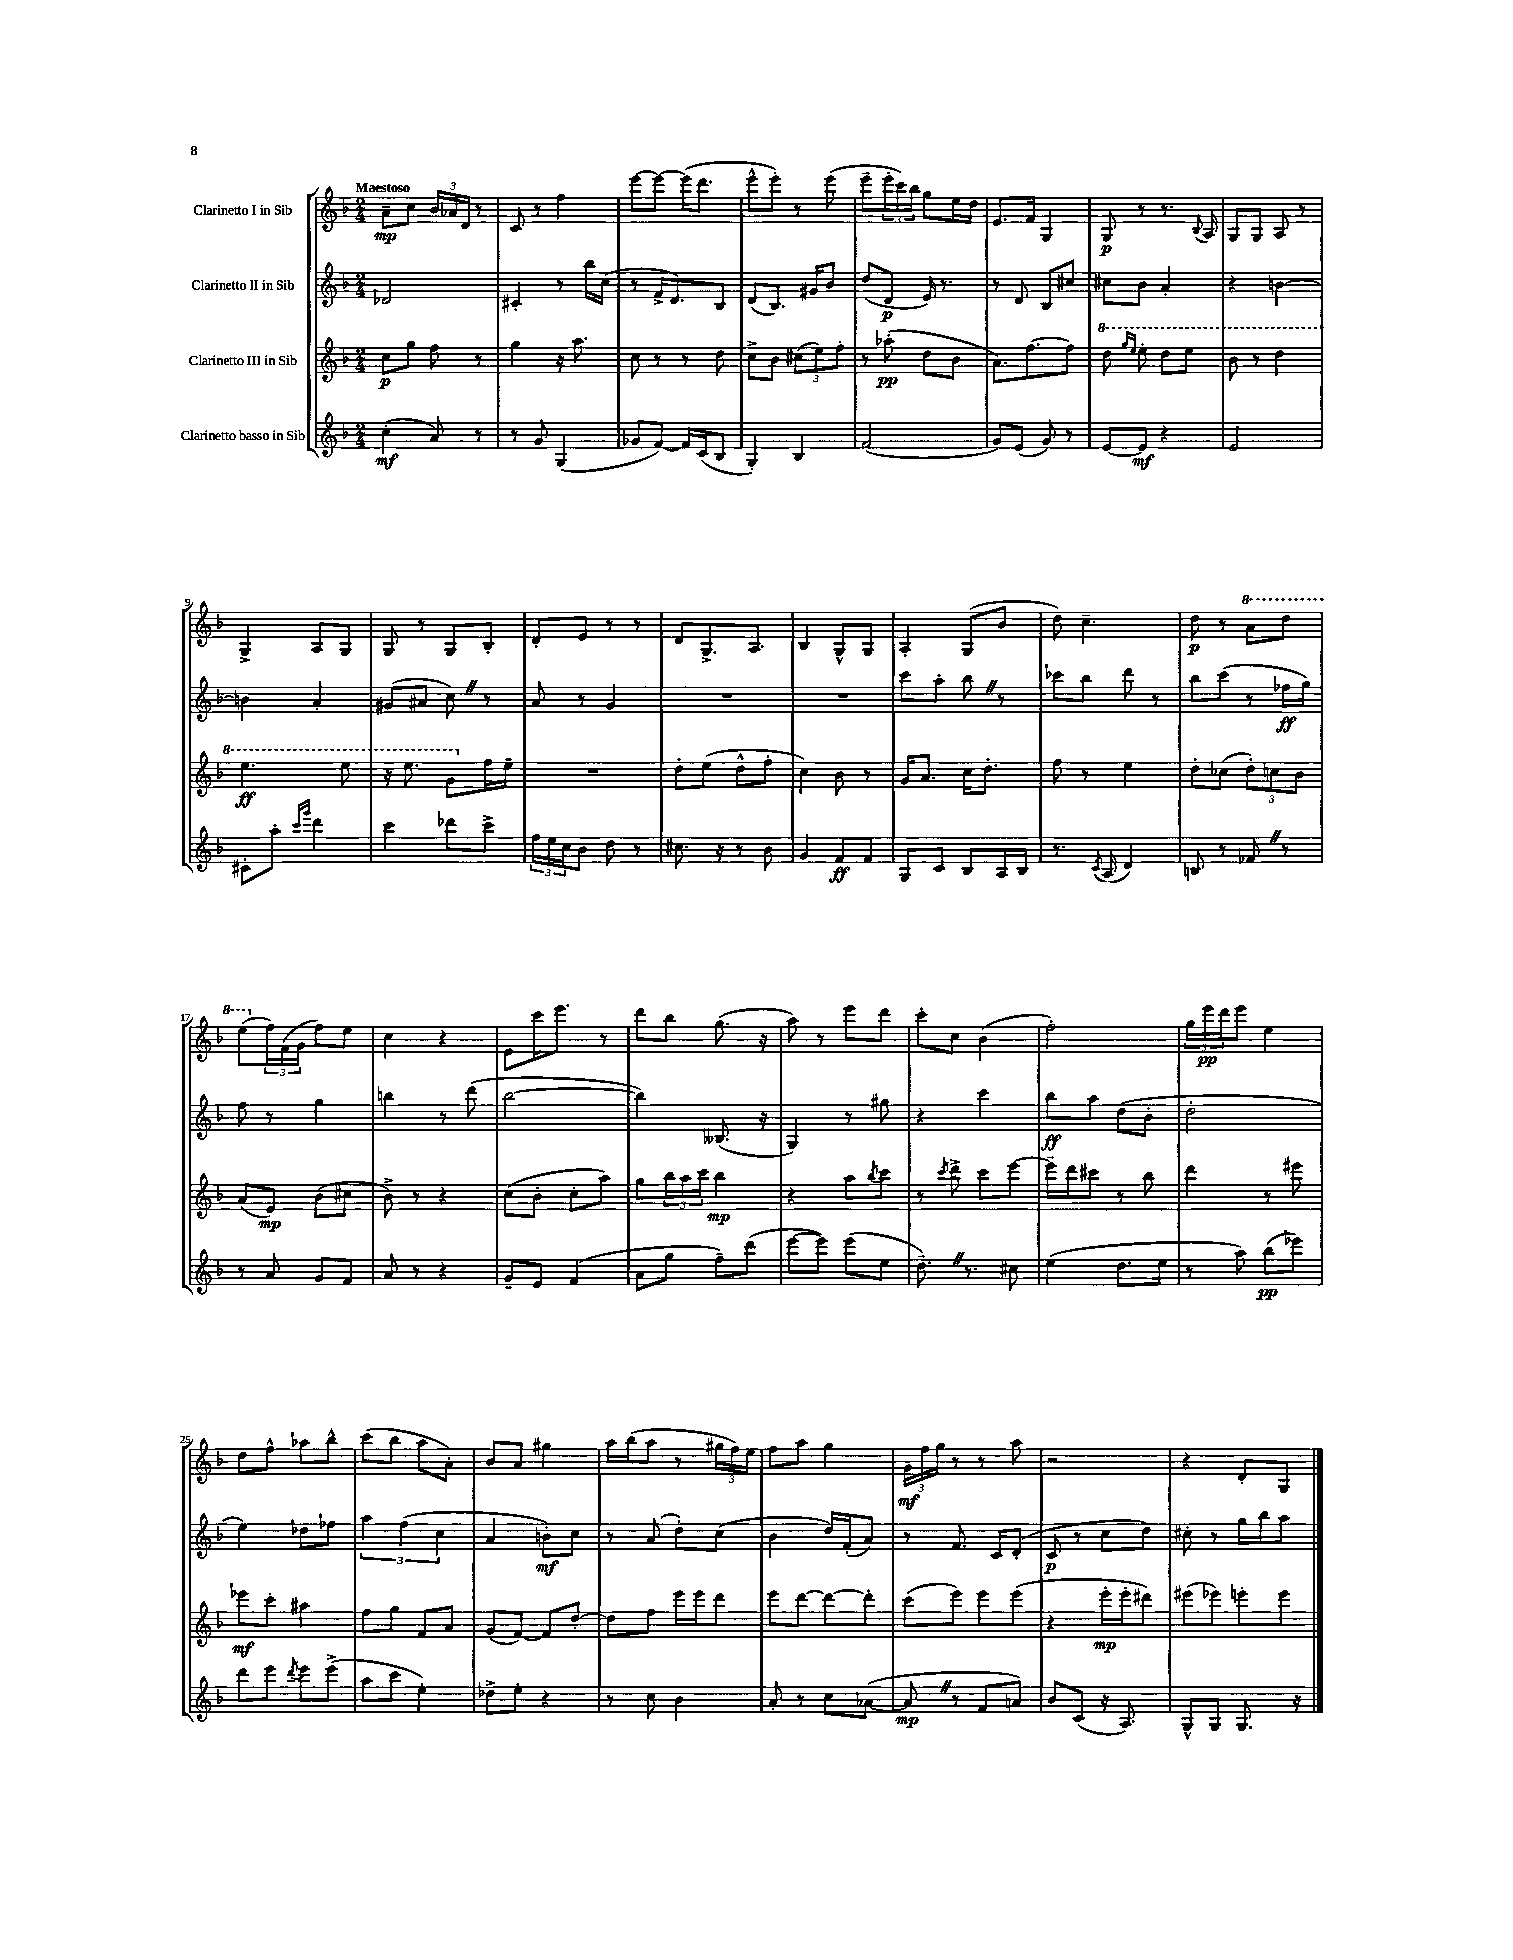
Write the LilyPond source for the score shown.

<<
\new StaffGroup <<
\new Staff = "s0" \with { instrumentName = "Clarinetto I in Sib" } {
    \clef treble \key f \major \numericTimeSignature \time 2/4 \tempo "Maestoso"
    a'8--\mp c''8 \tuplet 3/2 { bes'16 aes'16 d'16 } r8 |
    c'8 r8 f''4 |
    e'''8~ e'''8~ e'''16( d'''8. |
    e'''8-^ e'''8-.) r8 e'''8( |
    e'''8-- \tuplet 3/2 { e'''16-. c'''16) bes''16 } g''8 e''16 d''16 |
    e'8. f'16 g4 |
    g8\p r8 r8. \appoggiatura { bes8 } a16 |
    g8 g8 a8 r8 |
    g4-> a8 g8 |
    g8 r8 g8 bes8-. |
    d'8-. e'8 r8 r8 |
    d'8 g8.-> a8. |
    bes4 g8-^ g8 |
    a4-. g8( bes'8 |
    d''8) c''4.-- |
    d''8\p r8 \ottava #1 a''8 d'''8 |
    e'''8( \ottava #0 \tuplet 3/2 { f''16) f'16( g'16 } f''8) e''8 |
    c''4 r4 |
    e'8 c'''16 e'''8. r8 |
    d'''8 bes''8 g''8.( r16 |
    a''8) r8 e'''8 d'''8 |
    c'''8-. c''8 bes'4( |
    f''2-.) |
    \tuplet 3/2 { g''16 e'''16\pp d'''16 } e'''8 e''4 |
    d''8 f''8-^ aes''8 bes''8-^ |
    c'''8( bes''8 a''8 a'8-.) |
    bes'8 a'8 gis''4 |
    a''16 bes''16( a''8 r8 \tuplet 3/2 { gis''16 f''16) e''16 } |
    f''8 a''8 g''4 |
    \tuplet 3/2 { g'16\mf f''16 g''16 } r8 r8 a''8 |
    r2 |
    r4 d'8-. g8 \bar "|." |
}
\new Staff = "s1" \with { instrumentName = "Clarinetto II in Sib" } {
    \clef treble \key f \major \numericTimeSignature \time 2/4
    des'2 |
    cis'4-. r8 bes''16 c''16( |
    r8 f'16-> d'8.) bes8 |
    d'8( bes8.) gis'16 bes'8 |
    d''8( d'8\p e'16) r8. |
    r8 d'8 bes8 cis''8 |
    cis''8 bes'8 a'4-. |
    r4 b'4~ |
    b'4 a'4-. |
    gis'8( ais'8 c''8) \once \override BreathingSign.text = \markup { \musicglyph "scripts.caesura.straight" } \breathe r8 |
    a'8 r8 g'4 |
    R2 |
    R2 |
    c'''8 a''8-. bes''8 \once \override BreathingSign.text = \markup { \musicglyph "scripts.caesura.straight" } \breathe r8 |
    ces'''8 bes''8 d'''8 r8 |
    bes''8 c'''8( r8 fes''16\ff g''16) |
    f''8 r8 g''4 |
    b''4 r8 d'''8( |
    bes''2~ |
    bes''4) beses8.( r16 |
    g4) r8 gis''8 |
    r4 c'''4 |
    bes''8\ff a''8 d''8( bes'8-. |
    d''2-. |
    e''4) des''8 fes''8 |
    \tuplet 3/2 { a''4 f''4( c''4 } |
    a'4 b'8-.\mf) c''8 |
    r8 a'8( d''8-.) c''8( |
    bes'4 d''16) f'16-.( a'8) |
    r8 f'8. c'16 d'8-.( |
    c'8\p r8 c''8 d''8) |
    cis''8-. r8 g''16 bes''16 a''8 \bar "|." |
}
\new Staff = "s2" \with { instrumentName = "Clarinetto III in Sib" } {
    \clef treble \key f \major \numericTimeSignature \time 2/4
    c''8\p g''8 f''8 r8 |
    g''4 r16 a''8. |
    c''8 r8 r8 d''8 |
    c''8-> bes'8 \tuplet 3/2 { cis''8( e''8) f''8-. } |
    r8 aes''8-.\pp( d''8 bes'8 |
    a'8.) f''8.~ f''8 |
    \ottava #1 d'''8 \grace { g'''16 e'''16 } e'''8-. d'''8 e'''8 |
    bes''8 r8 d'''4 |
    e'''4.\ff e'''8 |
    r16 e'''8. g''8 \ottava #0 f''16 e''16-- |
    R2 |
    d''8-. e''8( d''8-^ f''8-. |
    c''4) bes'8 r8 |
    g'16 a'8. c''16 d''8.-. |
    f''8 r8 e''4 |
    d''8-. ces''8( \tuplet 3/2 { d''8-.) c''8 bes'8 } |
    a'8( e'8\mp) bes'8( cis''8 |
    bes'8->) r8 r4 |
    c''8( bes'8-. c''8-. a''8) |
    g''8 \tuplet 3/2 { bes''16 a''16 c'''16 } bes''4\mp |
    r4 a''8 \acciaccatura { bes''8 } c'''8 |
    r8 \acciaccatura { c'''8 } d'''8-> c'''8 e'''8~ |
    e'''16-- d'''16 cis'''8 r8 bes''8 |
    d'''4 r8 eis'''8 |
    ees'''8\mf c'''8-. ais''4 |
    f''8 g''8 f'8 a'8 |
    g'8( f'8~) f'8 d''8~-. |
    d''8 f''8 e'''16 e'''16 d'''8 |
    e'''8 d'''8~ d'''8~ d'''8-. |
    c'''8( e'''8) e'''8 e'''8( |
    r4 e'''16-.\mp e'''16-. dis'''8) |
    eis'''8( ees'''8) e'''8-. e'''8 \bar "|." |
}
\new Staff = "s3" \with { instrumentName = "Clarinetto basso in Sib" } {
    \clef treble \key f \major \numericTimeSignature \time 2/4
    c''4-.\mf( a'8) r8 |
    r8 g'8 g4( |
    ges'8 f'8~) f'16 c'16( bes8 |
    g4-.) bes4 |
    f'2( |
    g'8) e'8( g'8) r8 |
    e'8~ e'8\mf r4 |
    e'2 |
    cis'8-. a''8-. \grace { c'''16 g'''16 } d'''4 |
    c'''4 des'''8 c'''8-> |
    \tuplet 3/2 { f''16 e''16 c''16 } bes'8 d''8 r8 |
    cis''8. r16 r8 bes'8 |
    g'4 f'8\ff f'8 |
    g8 c'8 bes8 a16 bes16 |
    r8. \acciaccatura { c'8 } a16( d'4) |
    b8 r8 fes'8 \once \override BreathingSign.text = \markup { \musicglyph "scripts.caesura.straight" } \breathe r8 |
    r8 a'8 g'8 f'8 |
    a'8 r8 r4 |
    g'8-- e'8 f'4( |
    a'8 g''8 f''8--) d'''8( |
    e'''8~ e'''8) e'''8( e''8 |
    d''8.--) \once \override BreathingSign.text = \markup { \musicglyph "scripts.caesura.straight" } \breathe r8. cis''8 |
    e''4( d''8. e''16 |
    r8 a''8) bes''8\pp( ees'''8) |
    d'''8 e'''8 \acciaccatura { d'''8 } e'''8 e'''8->( |
    a''8 c'''8 e''4-.) |
    des''8-> e''8-. r4 |
    r8 c''8 bes'4 |
    a'8-. r8 c''8 aes'8~( |
    aes'8\mp \once \override BreathingSign.text = \markup { \musicglyph "scripts.caesura.straight" } \breathe r8 f'8 a'8) |
    bes'8 c'8( r16 a8.) |
    g8-^ g8 g8. r16 \bar "|." |
}
>>
>>
